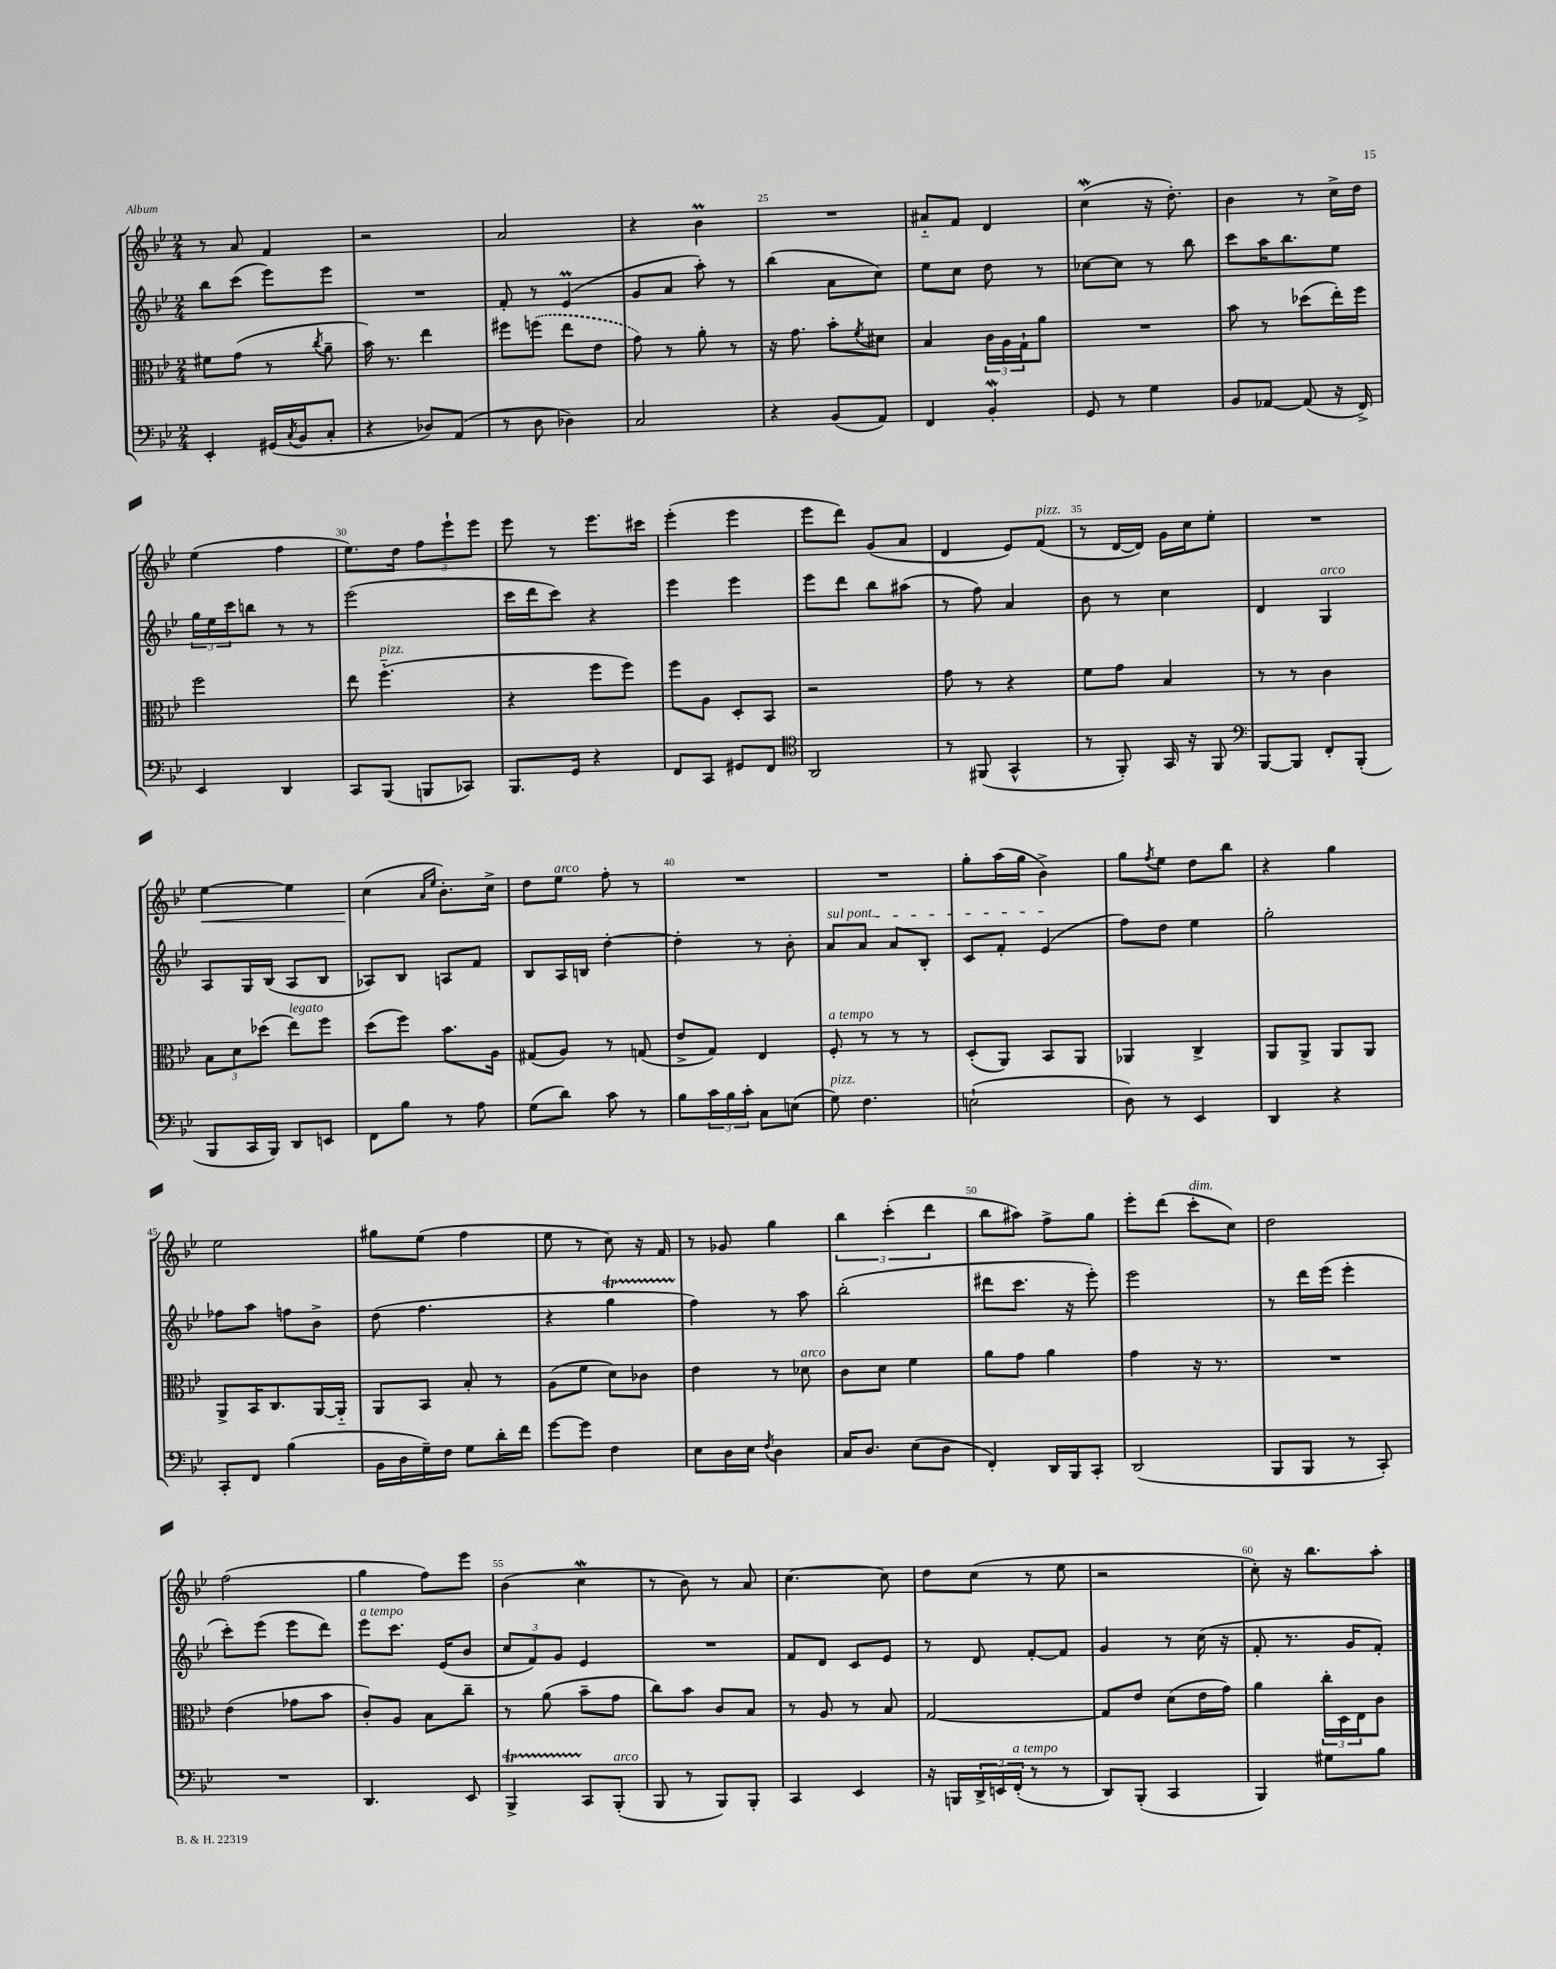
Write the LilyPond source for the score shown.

<<
\new StaffGroup <<
\new Staff = "s0" {
    \clef treble \key bes \major \numericTimeSignature \time 2/4
    r8 a'8 f'4 |
    r2 |
    a'2 |
    r4 bes'4\prall |
    R2 |
    ais'8-_ f'8 d'4 |
    c''4\mordent( r16 d''8.-.) |
    bes'4 r8 c''16-> d''16 |
    ees''4( f''4 |
    ees''8.) d''16 \tuplet 3/2 { f''8 ees'''8-! ees'''8 } |
    ees'''8 r8 ees'''8. cis'''16 |
    ees'''4-.( ees'''4 |
    ees'''8 d'''8) g'8( a'8 |
    d'4 ees'8) f'8^\markup { \italic "pizz." }( |
    r8 d'16~ d'16) g'16 c''16 ees''8-. |
    R2 |
    ees''4~\< ees''4 |
    c''4\!( \grace { a'16 ees''16 } bes'8.-.) c''16-> |
    d''8 ees''8^\markup { \italic "arco" } f''8-. r8 |
    R2 |
    R2 |
    g''8-. a''16( g''16 bes'4->) |
    g''8 \acciaccatura { f''8 } ees''8 d''8 bes''8 |
    r4 g''4 |
    ees''2 |
    gis''8 ees''8( f''4 |
    ees''8 r8 c''8) r16 f'16 |
    r8 ges'8 g''4 |
    \tuplet 3/2 { bes''4 c'''4-.( d'''4 } |
    bes''8 ais''8) f''8-> g''8 |
    ees'''8-. d'''8( c'''8-.^\markup { \italic "dim." } c''8) |
    d''2 |
    f''2( |
    g''4 f''8) ees'''8 |
    bes'4( c''4\mordent |
    r8 bes'8) r8 a'8 |
    c''4.~ c''8 |
    d''8 c''8( r8 ees''8 |
    r2 |
    c''8-.) r16 bes''8. a''8-. \bar "|." |
}
\new Staff = "s1" {
    \clef treble \key bes \major \numericTimeSignature \time 2/4
    bes''8 c'''8( ees'''8) ees'''8 |
    R2 |
    f'8-. r8 ees'4\prall( |
    g'8 a'8 a''8-.) r8 |
    bes''4( a'8 c''8) |
    ees''8 c''8 d''8 r8 |
    ces''8~ ces''8 r8 bes''8 |
    c'''8 a''16 bes''8. ees''8 |
    \tuplet 3/2 { g''16 ees''16 c'''16 } b''8 r8 r8 |
    ees'''2( |
    c'''16 d'''16 c'''8) r4 |
    ees'''4 ees'''4 |
    ees'''8 d'''8 bes''8 ais''8( |
    r8 f''8) a'4 |
    bes'8 r8 c''4 |
    d'4 g4^\markup { \italic "arco" } |
    a8 g16 bes16( a8 bes8 |
    aes8) bes8 a8 f'8 |
    bes8 a16 b16 d''4~-. |
    d''4-. r8 bes'8-. |
    \once \override TextSpanner.bound-details.left.text = \markup { \italic "sul pont." } a'8\startTextSpan a'8 a'8 bes8-. |
    c'8 f'8-. ees'4\stopTextSpan( |
    f''8) d''8 ees''4 |
    g''2-. |
    fes''8 a''8 f''8 bes'8-> |
    d''8( f''4. |
    r4 g''4\startTrillSpan |
    f''4\stopTrillSpan) r8 a''8 |
    bes''2-.( |
    dis'''8 c'''8. r16 ees'''8-.) |
    ees'''2 |
    r8 d'''16 ees'''16( ees'''4-. |
    c'''8-.) ees'''8( ees'''8 d'''8) |
    ees'''8^\markup { \italic "a tempo" } c'''8. ees'16( bes'8 |
    \tuplet 3/2 { c''8 f'8) g'8 } ees'4 |
    R2 |
    f'8 d'8 c'8 ees'8 |
    r8 d'8 f'8~-. f'8 |
    g'4 r8 c''16( r16 |
    f'8-. r8. g'16 f'8-.) \bar "|." |
}
\new Staff = "s2" {
    \clef alto \key bes \major \numericTimeSignature \time 2/4
    fis'8 g'8( r8 \acciaccatura { c''8 } a'8-- |
    bes'16) r8. ees''4 |
    fis''8 \once \slurDashed f''8( ees''8 ees'8 |
    g'8) r8 a'8-. r8 |
    r16 g'8. bes'8-. \acciaccatura { f'8 } dis'8 |
    bes4 \tuplet 3/2 { c'16 a16 g16-! } a'8 |
    R2 |
    bes'8 r8 des''8( ees''16-.) f''16 |
    f''2 |
    ees''8 f''4.-_^\markup { \italic "pizz." }( |
    r4 f''8 f''8) |
    f''8 a8 d8-. bes,8 |
    r2 |
    g'8 r8 r4 |
    f'8 g'8 bes4 |
    r8 r8 c'4 |
    \tuplet 3/2 { bes8 d'8 des''8( } ees''8^\markup { \italic "legato" }) f''8 |
    d''8( f''8) bes'8. a16 |
    gis8( a8) r8 g8( |
    ees'8-> g8) ees4 |
    f8-.^\markup { \italic "a tempo" } r8 r8 r8 |
    d8-.( a,8) bes,8 a,8 |
    aes,4 c4-> |
    a,8 a,8-> a,8 a,8 |
    a,8-> bes,16 c8. a,16~ a,16-_ |
    a,8 bes,8 bes8-. r8 |
    a8( f'8 d'8) ces'8 |
    ees'4 r8 des'8^\markup { \italic "arco" } |
    c'8 d'8 f'4 |
    a'8 g'8 a'4 |
    g'4 r16 r8. |
    R2 |
    ees'4( ges'8 bes'8 |
    c'8-.) a8 bes8 c''8-- |
    r8 a'8( bes'8-- g'8 |
    c''8) bes'8 c'8 bes8 |
    r8 a8 r8 bes8 |
    g2~ |
    g8 ees'8 d'8( ees'16 g'16) |
    a'4 \tuplet 3/2 { c''16-. d16 ees16 } c'8 \bar "|." |
}
\new Staff = "s3" {
    \clef bass \key bes \major \numericTimeSignature \time 2/4
    ees,4-. gis,16( \acciaccatura { c8 } bes,16 c8-. |
    r4 des8) a,8( |
    r8 d8 des4) |
    c2 |
    r4 bes,8( a,8) |
    f,4 bes,4-.\mordent |
    g,8 r8 g4 |
    bes,8 aes,8~ aes,8( r16 f,16->) |
    ees,4 d,4 |
    c,8 bes,,8( b,,8 ces,8) |
    bes,,8. g,16 r4 |
    f,8 c,8 gis,8 f,8 |
    \clef tenor a,2 |
    r8 fis,8( g,4-^ |
    r8 f,8-.) g,16 r16 f,8 |
    \clef bass bes,,8~ bes,,8 f,8-. bes,,8-.( |
    bes,,8 c,16 bes,,16) d,8 e,8 |
    f,8 bes8 r8 a8 |
    g8( d'8) c'8 r8 |
    bes8 \tuplet 3/2 { c'16 bes16 c'16-. } c8 e8( |
    g8^\markup { \italic "pizz." }) f4. |
    e2-!( |
    d8) r8 ees,4 |
    d,4 r4 |
    c,8-. f,8 bes4( |
    bes,16 d16 g16--) f16 g8 d'16-. f'16 |
    g'8~ g'8 f4 |
    ees8 d16 ees16 \acciaccatura { f8 } d4 |
    c16 d8. ees8( d8 |
    f,4-.) d,16 bes,,16 c,8-. |
    d,2( |
    bes,,8 bes,,8 r8 c,8-.) |
    R2 |
    d,4. ees,8 |
    bes,,4->\startTrillSpan c,8\stopTrillSpan bes,,8-.^\markup { \italic "arco" }( |
    bes,,8 r8 bes,,8) bes,,8-. |
    c,4 ees,4 |
    r16 b,,16 \tuplet 3/2 { d,16-> e,16 f,16-.^\markup { \italic "a tempo" }( } r8 r8 |
    d,8) bes,,8-.( c,4 |
    bes,,4) gis8 bes8 \bar "|." |
}
>>
>>
\layout { \context { \Score currentBarNumber = #21 \override BarNumber.break-visibility = ##(#f #t #t) barNumberVisibility = #(every-nth-bar-number-visible 5) } }
